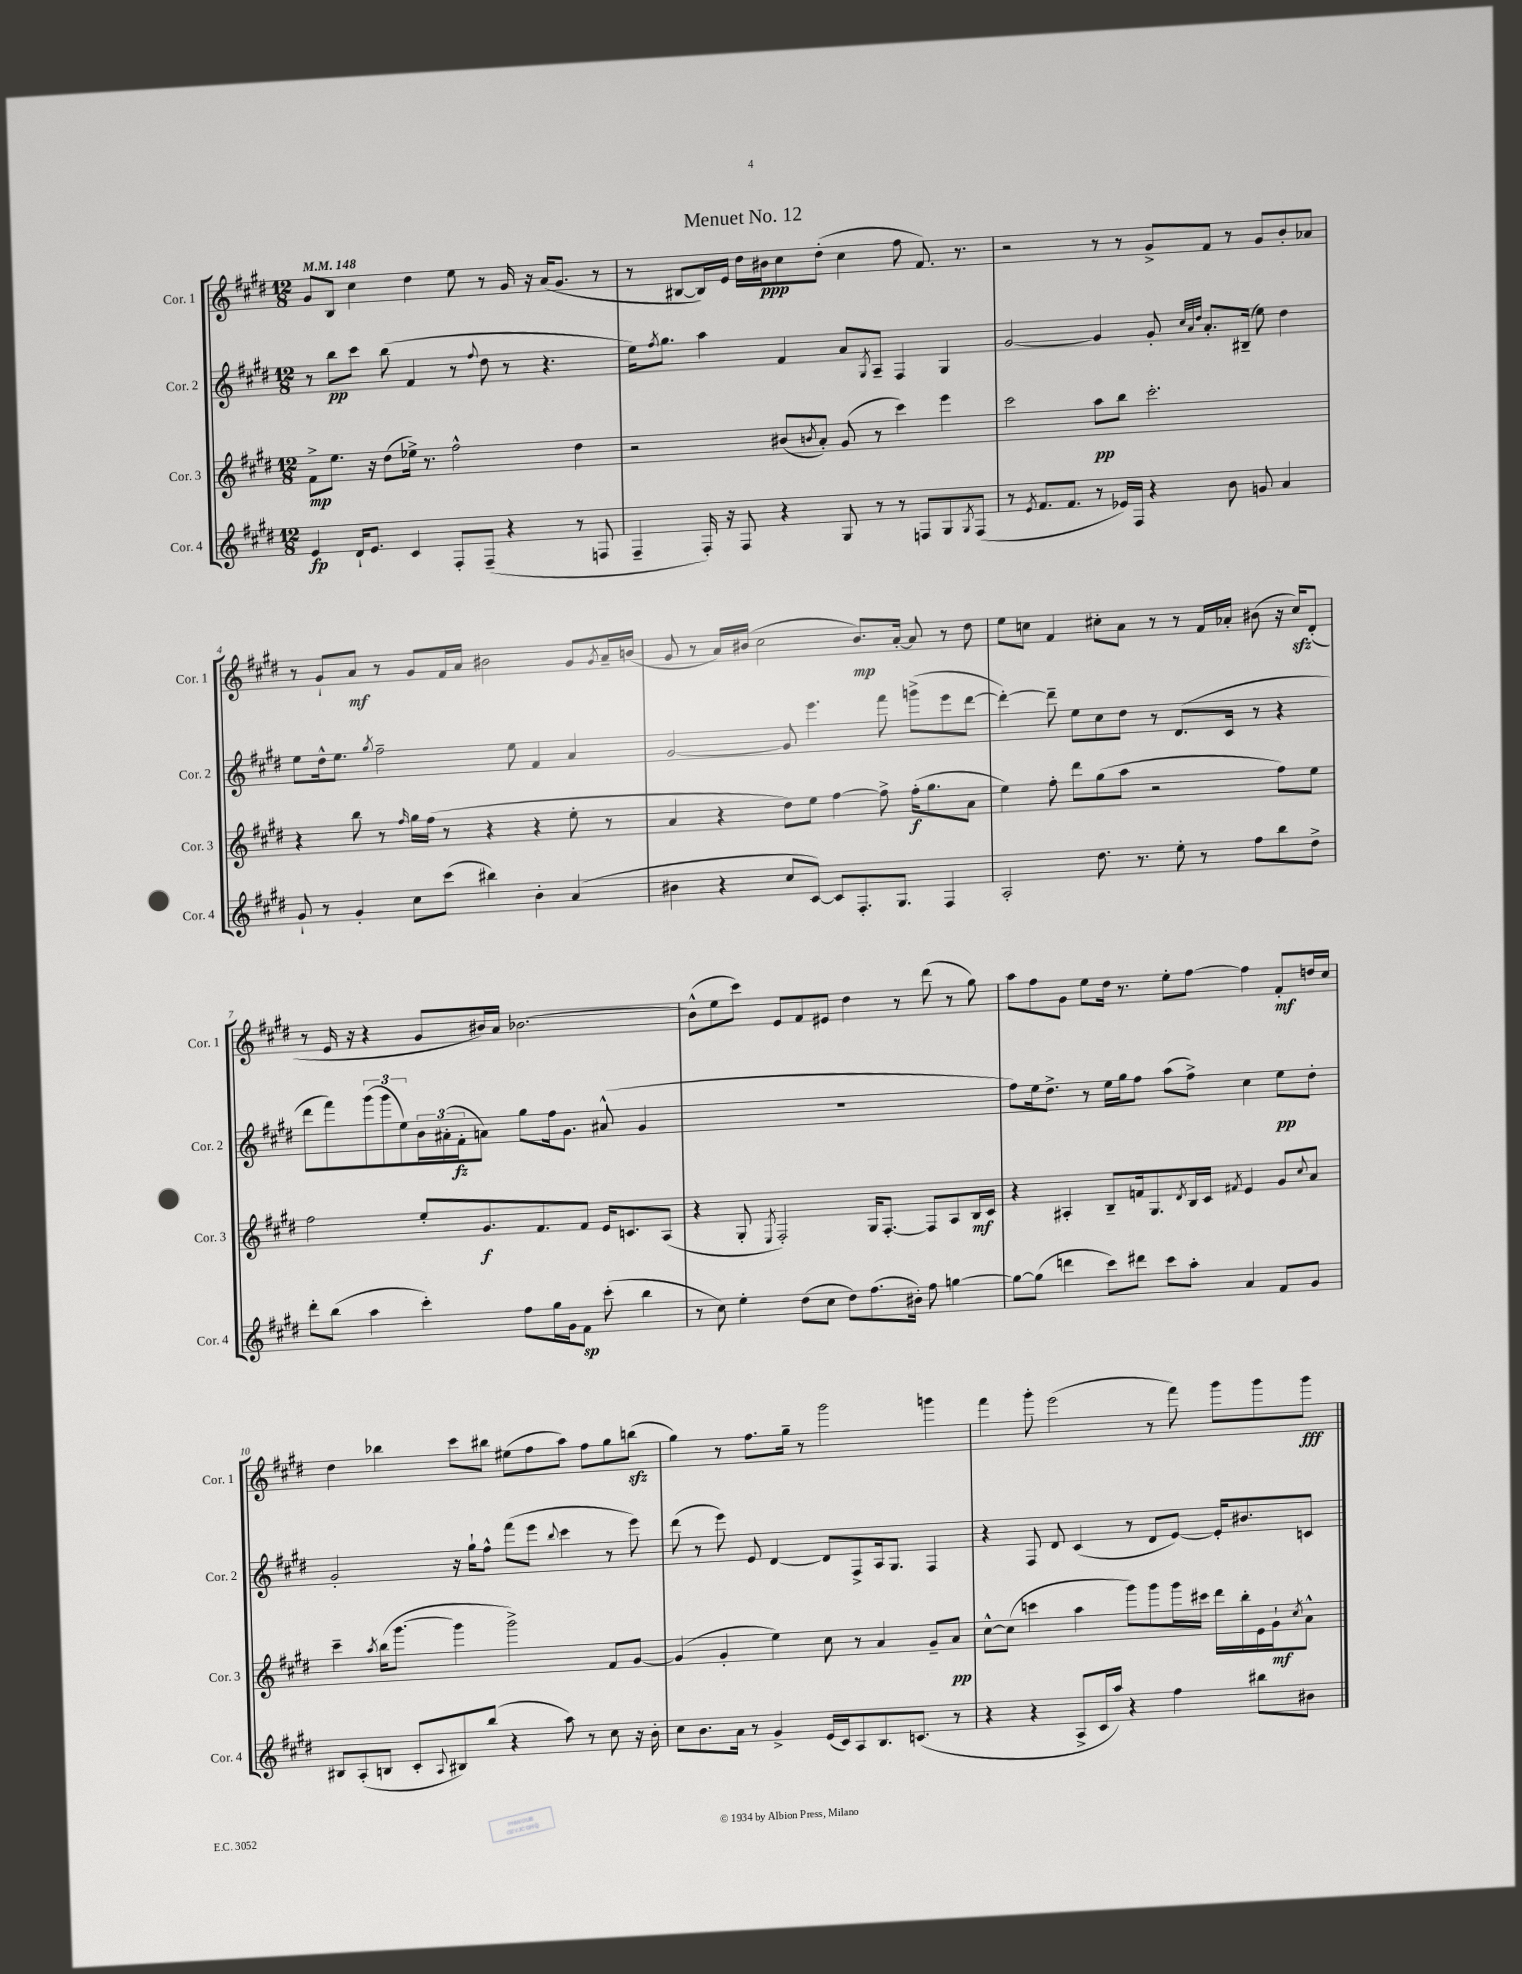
\header { title = "Menuet No. 12" }
<<
\new StaffGroup <<
\new Staff = "s0" \with { instrumentName = "Cor. 1" shortInstrumentName = "Cor. 1" } {
    \clef treble \key e \major \numericTimeSignature \time 12/8 \tempo 4 = 148
    gis'8 b8 cis''4 dis''4 e''8 r8 gis'16 r16 a'16( gis'8. r8 |
    r8 bis8~ bis16) e'16 dis''16 bis'16\ppp cis''8 dis''8-.( cis''4 fis''8 fis'8.) r8. |
    r2 r8 r8 gis'8-> fis'8 r8 gis'8 b'8-. aes'8 |
    r8 gis'8-! a'8\mf r8 gis'8 fis'16 a'16 bis'2 gis'8 \acciaccatura { gis'8 } a'16-- b'16( |
    gis'8 r8 a'16) bis'16( cis''2 bis'8.\mp) a'16~-. a'8 r8 dis''8 |
    e''8 c''8 fis'4 cis''8-. a'8 r8 r8 fis'16 aes'16-. bis'8( r16 cis''16\sfz) dis'8-.( |
    r8 e'16 r16 r4 gis'8 bis'16) a'16 bes'2.~ |
    bes'8-^( e''8 cis'''8) e'8 fis'8 eis'8 dis''4 r8 dis'''8( r8 gis''8) |
    a''8 fis''8 gis'8 e''8 dis''16 r8. e''8-. fis''8~ fis''4 fis'8-.\mf d''16 cis''16 |
    dis''4 bes''4 cis'''8 bis''8 eis''8( fis''8 a''8) fis''8 gis''8 b''8\sfz( |
    gis''4) r8 fis''8. gis''16-- r8 gis'''2 g'''4 |
    fis'''4 gis'''8-. e'''2( r8 fis'''8) gis'''8 gis'''8 gis'''8\fff \bar "|." |
}
\new Staff = "s1" \with { instrumentName = "Cor. 2" shortInstrumentName = "Cor. 2" } {
    \clef treble \key e \major \numericTimeSignature \time 12/8
    r8 b''8\pp cis'''8 b''8( fis'4 r8 \appoggiatura { fis''8 } dis''8 r8 r4. |
    e''16) \acciaccatura { fis''8 } gis''8. a''4 fis'4 a'8 \acciaccatura { gis8 } a8-- fis4 gis4 |
    gis'2~ gis'4 gis'8-. \grace { cis''32 a'32 dis''32 } a'8.-. bis16--( e''8) dis''4 |
    e''8 dis''16-^ e''8. \acciaccatura { gis''8 } fis''2-- e''8 fis'4 a'4 |
    gis'2~ gis'8 e'''4. fis'''8 g'''8->( e'''8 dis'''8~ |
    dis'''4~-.) dis'''8-- e''8 cis''8 dis''8 r8 dis'8.( cis'16 r8 r4 |
    dis'''8 fis'''8) \tuplet 3/2 { gis'''8( gis'''8 e''8) } \tuplet 3/2 { b'16 ais'16-.( fis'16-.\fz } a'8) gis''8 fis''16 gis'8. ais'8-^( gis'4 |
    R1. |
    fis''8) e''16 dis''8.-> r8 e''16 gis''16 fis''8 a''8( fis''8->) cis''4 e''8\pp dis''8-. |
    gis'2-. r16 gis''16-! fis''8-^ fis'''8( e'''8 \appoggiatura { b''8 } cis'''4 r8 e'''8) |
    dis'''8( r8 e'''8) e'8 dis'4~ dis'8 fis8-> a16 gis8. fis4 |
    r4 fis8 dis'8 cis'4( r8 dis'8 e'8~) e'16-. bis'8. c'8 \bar "|." |
}
\new Staff = "s2" \with { instrumentName = "Cor. 3" shortInstrumentName = "Cor. 3" } {
    \clef treble \key e \major \numericTimeSignature \time 12/8
    fis'8->\mp e''8. r16 dis''8( ees''16->) r8. fis''2-^ dis''4 |
    r2 bis'8( \acciaccatura { b'8 } a'8-.) gis'8( r8 cis'''4) e'''4 |
    cis'''2 a''8\pp b''8 cis'''2.-. |
    r4 b''8 r8 \grace { fis''16 } gis''16 fis''16( r8 r4 r4 e''8-. r8 |
    a'4 r4 dis''8) e''8 fis''4~ fis''8-> fis''16-.\f( gis''8. a'8 |
    e''4) fis''8-. dis'''8 gis''8( a''8 r2 fis''8) e''8 |
    fis''2 e''8-. gis'8.\f fis'8. fis'8 e'16 c'8. a8( |
    r4 gis8-. \acciaccatura { e8 } fis2-.) gis16 fis8.~-. fis8 a8 b16\mf cis'16 |
    r4 ais4-. b8-- f'16 gis8. \acciaccatura { dis'8 } b16 cis'16 \acciaccatura { fis'8 } e'4 gis'8 \appoggiatura { cis''8 } a'8 |
    cis'''4-- \acciaccatura { a''8 } b''16( gis'''8.~ gis'''4 gis'''2->) fis'8 gis'8~ |
    gis'4( gis'4-. e''4) cis''8 r8 a'4 gis'8-- a'8\pp |
    cis''8~-^ cis''8( c'''4 a''4 gis'''8) gis'''8 gis'''16 cis'''16 dis'''16 b''16-. e'16 gis'16-!\mf \acciaccatura { cis''8 } a'8-^ \bar "|." |
}
\new Staff = "s3" \with { instrumentName = "Cor. 4" shortInstrumentName = "Cor. 4" } {
    \clef treble \key e \major \numericTimeSignature \time 12/8
    e'4\fp dis'16-! e'8. cis'4 fis8-. fis8--( r4 r8 f8 |
    fis4-- fis16-.) r16 fis8 r4 gis8 r8 r8 f8 gis8 \acciaccatura { gis8 } f8( |
    r8 \acciaccatura { e'8 } fis'8. fis'8. r8 ees'16) fis16 r4 b'8 g'8 a'4 |
    gis'8-! r8 gis'4-. cis''8 cis'''8( bis''4) b'4-. a'4( |
    bis'4 r4 cis''8 cis'8~) cis'8 fis8.-. gis8. fis4 |
    a2-. dis''8. r8. e''8-. r8 fis''8 b''8 dis''8-> |
    dis'''8-. b''8( a''4 cis'''4-.) fis''8 gis''16 gis'16 fis'8\sp cis'''8-.( b''4 |
    r8 cis''8) e''4-. dis''8( cis''8 dis''8) fis''8.( bis'16-.) fis''8 g''4~ |
    g''8~ g''8( d'''4 cis'''8) dis'''8 cis'''8 a''8-. a'4 fis'8 gis'8 |
    bis8 a8-.( b8 cis'8-. \appoggiatura { a8 } bis8) b''8( r4 a''8) r8 cis''8 r16 b'16-. |
    cis''8 b'8. a'16 r8 gis'4-> e'16( cis'16) a8 b8. c'8.( r8 |
    r4 r4 a8-> cis'16 a''16) r4 fis''4 bis''8 bis'8 \bar "|." |
}
>>
>>
